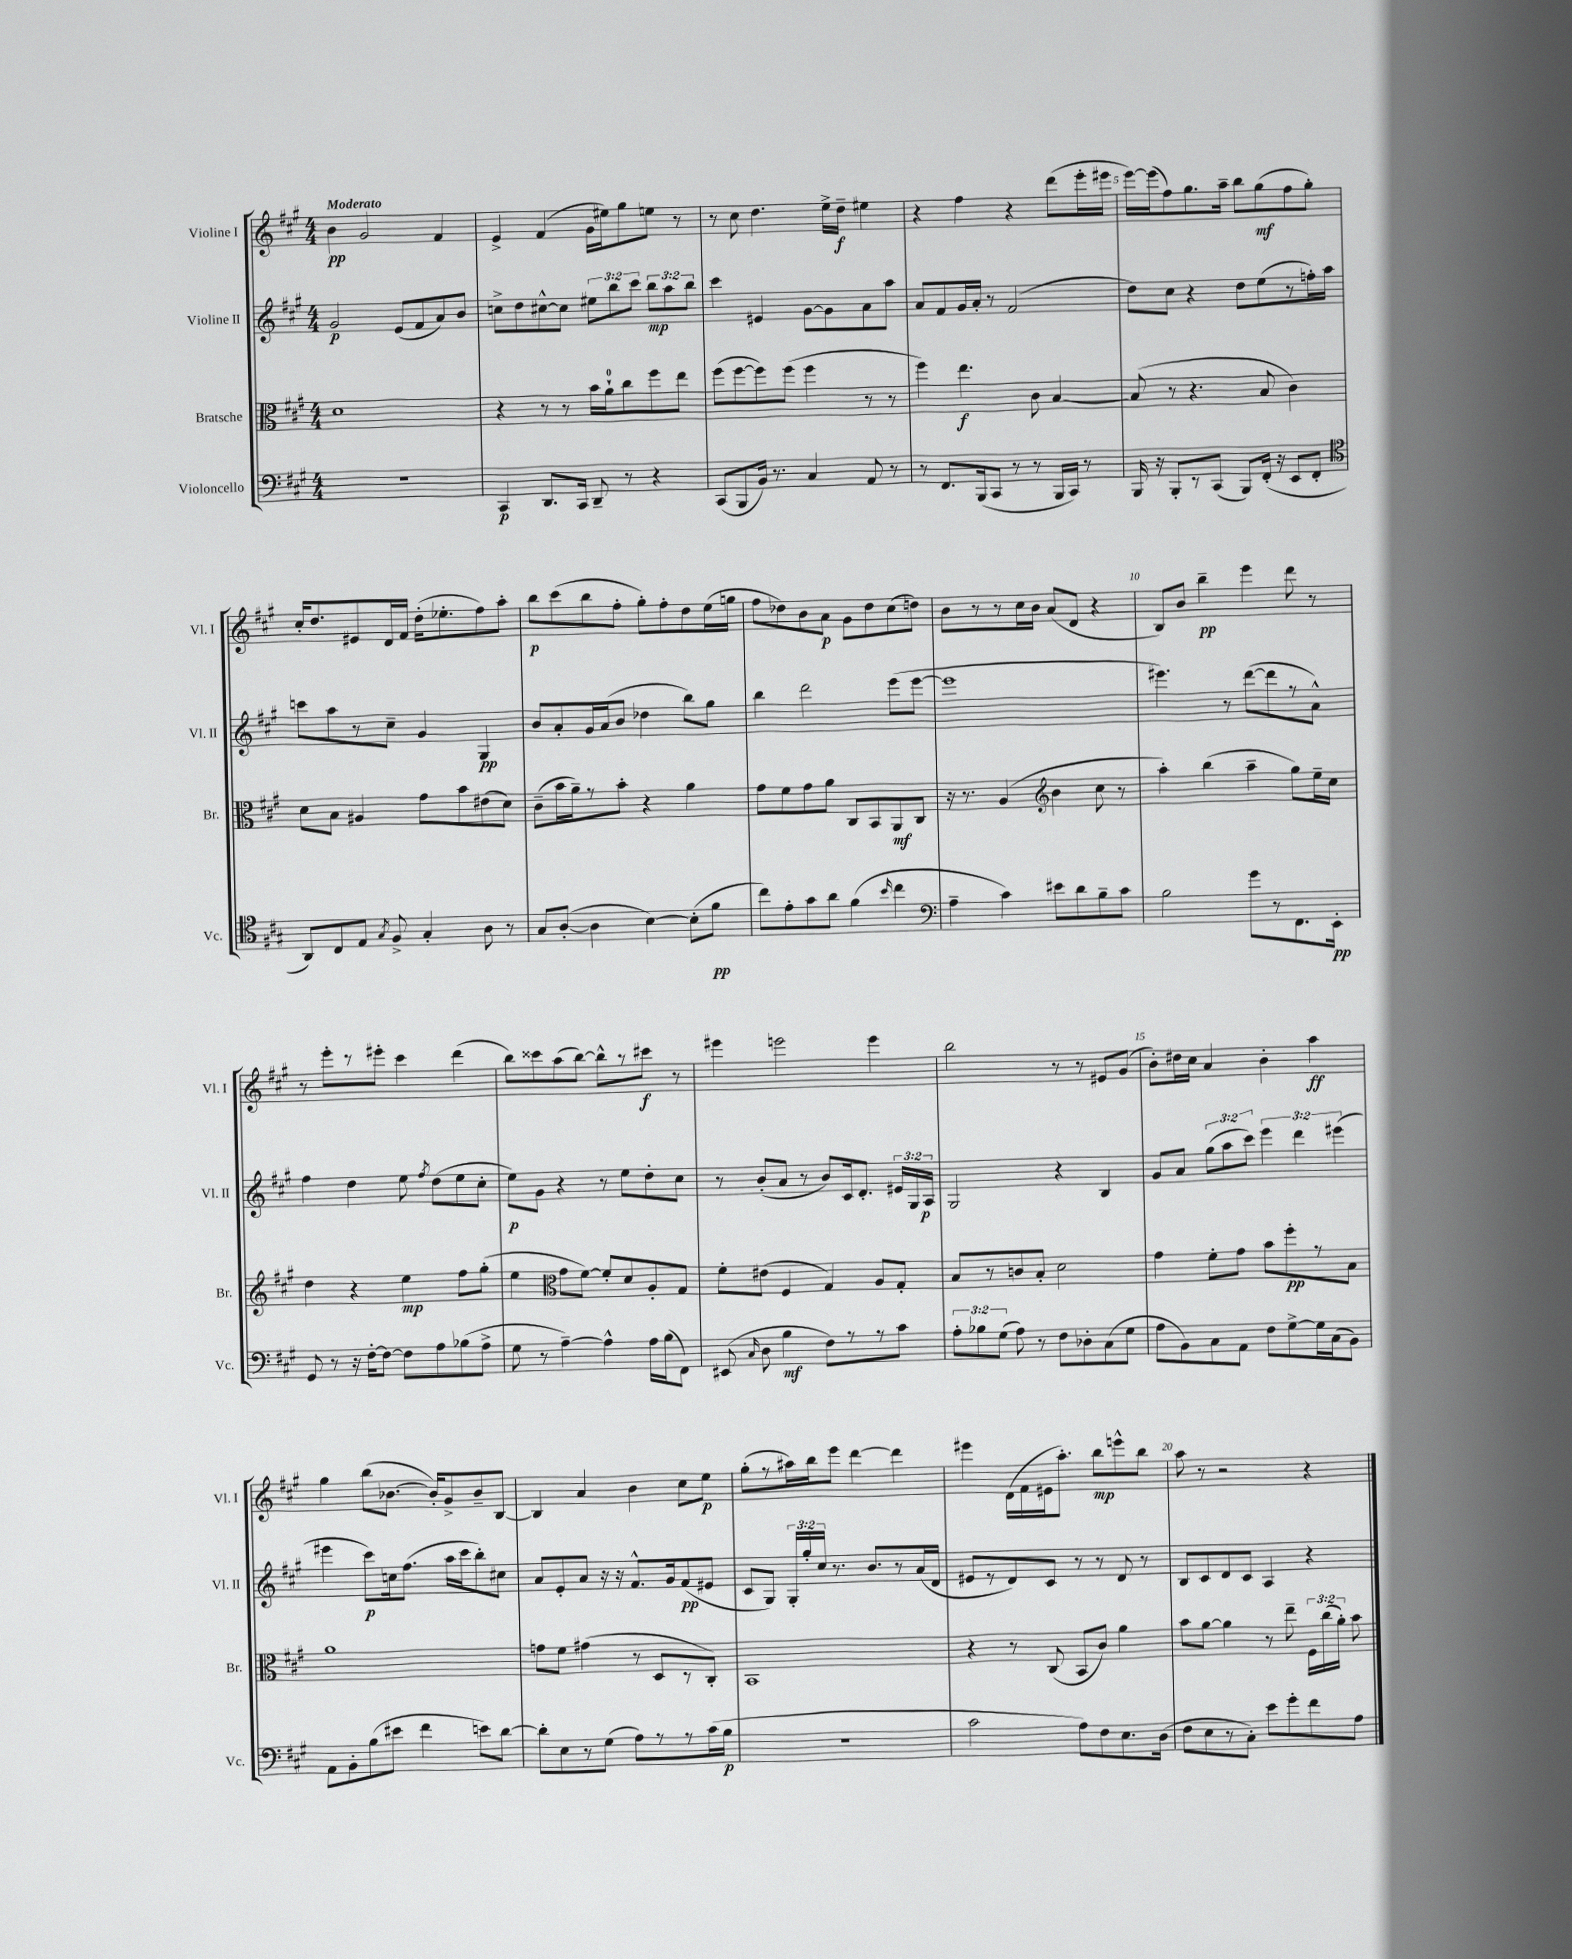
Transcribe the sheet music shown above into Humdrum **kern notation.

**kern	**dynam	**kern	**dynam	**kern	**dynam	**kern	**dynam
*part4	*part4	*part3	*part3	*part2	*part2	*part1	*part1
*staff4	*staff4	*staff3	*staff3	*staff2	*staff2	*staff1	*staff1
*I"Violoncello	*	*I"Bratsche	*	*I"Violine II	*	*I"Violine I	*
*I'Vc.	*	*I'Br.	*	*I'Vl. II	*	*I'Vl. I	*
*clefF4	*	*clefC3	*	*clefG2	*	*clefG2	*
*k[f#c#g#]	*	*k[f#c#g#]	*	*k[f#c#g#]	*	*k[f#c#g#]	*
*M4/4	*	*M4/4	*	*M4/4	*	*M4/4	*
=1	=1	=1	=1	=1	=1	=1	=1
!	!	!	!	!	!	!LO:TX:a:B:t=Moderato	!
1r	.	1d	.	2g#/	p	4b\	pp
.	.	.	.	.	.	2g#/	.
.	.	.	.	(8e/L	.	.	.
.	.	.	.	8f#/	.	.	.
.	.	.	.	8a/)	.	4f#/	.
.	.	.	.	8b/J	.	.	.
=2	=2	=2	=2	=2	=2	=2	=2
4CC#/	p	4r	.	8ccn^\L	.	4e^/	.
.	.	.	.	8dd\	.	.	.
8.DD/L	.	8r	.	[8cc#X^^\	.	(4f#/	.
.	.	8r	.	8cc#\J]	.	.	.
16CC#/Jk	.	.	.	.	.	.	.
8DD~/	.	16b\LL	.	12ee#X\L	.	16g#\LL	.
.	.	16a`\J	.	.	.	16ee#X\J)	.
.	.	.	.	12bb\	.	.	.
8r	.	8cc#\	.	.	.	8gg#\	.
.	.	.	.	12ccc#\J	.	.	.
4r	.	8ff#\	.	12bb\L	mp	8een\J	.
.	.	.	.	12aa\	.	.	.
.	.	8ee\J	.	.	.	8r	.
.	.	.	.	12bb\J	.	.	.
=3	=3	=3	=3	=3	=3	=3	=3
(8CC#/L	.	(8ff#\L	.	4ccc#\	.	8r	.
8BBB/	.	[8ff#\	.	.	.	8cc#\	.
16BB/Jk)	.	8ff#\])	.	4e#X/	.	4.dd\	.
8.r	.	.	.	.	.	.	.
.	.	(8ff#\J	.	.	.	.	.
4C#/	.	4ff#\	.	[8g#\L	.	.	.
.	.	.	.	8g#\]	.	16ee^\LL	.
.	.	.	.	.	.	16dd~\JJ	f
8AA/	.	8r	.	8a\	.	4ee#X\	.
8r	.	8r	.	8aa\J	.	.	.
=4	=4	=4	=4	=4	=4	=4	=4
8r	.	4ff#\)	.	8a/L	.	4r	.
8.FF#/L	.	.	.	8f#/	.	.	.
.	.	4.ee\	f	16g#/L	.	4ff#\	.
(16BBB/k	.	.	.	16a'/JJ	.	.	.
8CC#/J	.	.	.	8r	.	.	.
8r	.	.	.	(2f#/	.	4r	.
8r	.	8c#\	.	.	.	.	.
16BBB/LL	.	[4B/	.	.	.	(8ddd\L	.
16CC#/JJ)	.	.	.	.	.	.	.
8r	.	.	.	.	.	16eee'\L	.
.	.	.	.	.	.	16eee#X\JJ	.
=5	=5	=5	=5	=5	=5	=5	=5
16BBB/	.	(8B/]	.	8dd\L)	.	[16eee\LL)	.
16r	.	.	.	.	.	(16eee\J]	.
8BBB'/L	.	8r	.	8cc#\J	.	8ff#\)	.
8r	.	4.r	.	4r	.	8.gg#\	.
(8CC#/J	.	.	.	.	.	.	.
.	.	.	.	.	.	16aa~\Jk	.
8BBB/L)	.	.	.	8dd\L	.	8bb\L	.
(16FF#'/Jk	.	8B/	.	(8ee\	.	(8gg#\	mf
16r	.	.	.	.	.	.	.
8EE/L	.	4c#\)	.	8r	.	8ff#\	.
8FF#'/J	.	.	.	16ffn'\L)	.	8gg#'\J)	.
.	.	.	.	16aa\JJ	.	.	.
!!LO:LB:g=z
=6	=6	=6	=6	=6	=6	=6	=6
*clefC4	*	*	*	*	*	*	*
8AA/L)	.	8d\L	.	8cccn\L	.	16cc#'/KL	.
.	.	.	.	.	.	8.dd/	.
8C#/	.	8B\J	.	8aa\	.	.	.
8E/J	.	4A#X/	.	8r	.	8e#X/	.
8qG#/	.	.	.	.	.	.	.
8F#^/	.	.	.	8cc#~\J	.	16d/L	.
.	.	.	.	.	.	16f#/JJ	.
4G#'/	.	8g#\L	.	4g#/	.	(16dd'\KL	.
.	.	.	.	.	.	8.ee-X'\	.
.	.	8b\	.	.	.	.	.
8A\	.	(8e#X\	.	4G#/	pp	8ff#\)	.
8r	.	8d\J)	.	.	.	8aa'\J	.
=7	=7	=7	=7	=7	=7	=7	=7
8G#/L	.	(8c#~\L	.	8b/L	.	8bb\L	p
([8A'/J	.	16b\L	.	8a'/	.	(8ccc#\	.
.	.	16a~\J)	.	.	.	.	.
4A\]	.	8r	.	16g#/L	.	8bb\	.
.	.	.	.	(16a/J	.	.	.
.	.	8b'\J	.	8b/J	.	8ff#'\J	.
[4B\)	.	4r	.	4dd-X\	.	8gg#'\L)	.
.	.	.	.	.	.	8ff#'\	.
(8B'\L]	.	4a\	.	8bb\L)	.	8dd\	.
8f#\J	pp	.	.	8gg#\J	.	(16ee\L	.
.	.	.	.	.	.	16ggn\JJ	.
=8	=8	=8	=8	=8	=8	=8	=8
8cc#\L)	.	8g#\L	.	4bb\	.	8ff#\L	.
8e'\	.	8f#\	.	.	.	8dd-X\)	.
8g#\	.	8g#\	.	2ddd\	.	8b\	.
8a\J	.	8a\J	.	.	.	8a\J	p
(4f#\	.	8C#/L	.	.	.	8g#\L	.
.	.	8BB/	.	.	.	8dd-\	.
16qqb/	.	.	.	.	.	.	.
4cc#\	.	8AA/	mf	(8eee\L	.	(8cc#\	.
.	.	8C#/J	.	[8eee\J	.	8ddn\J)	.
=9	=9	=9	=9	=9	=9	=9	=9
*clefF4	*	*	*	*	*	*	*
4A~\	.	16r	.	1eee]	.	8b\L	.
.	.	8.r	.	.	.	.	.
.	.	.	.	.	.	8r	.
4c#\)	.	(4A/	.	.	.	8r	.
.	.	.	.	.	.	16cc#\L	.
.	.	.	.	.	.	16b\JJ	.
*	*	*clefG2	*	*	*	*	*
8e#X\L	.	4b\	.	.	.	(8a/L	.
8d\	.	.	.	.	.	8d/J	.
8B~\	.	8cc#\	.	.	.	4r	.
8c#\J	.	8r	.	.	.	.	.
=10	=10	=10	=10	=10	=10	=10	=10
2B\	.	4aa'\)	.	4.eee#X\)	.	8B/L)	.
.	.	.	.	.	.	8b/J	.
.	.	(4bb\	.	.	.	4bb~\	pp
.	.	.	.	8r	.	.	.
8g#\L	.	4aa~\	.	([8ddd\L	.	4eee\	.
8r	.	.	.	8ddd\]	.	.	.
8.FF#\	.	8gg#\L)	.	8r	.	8ddd\	.
.	.	16ee~\L	.	8a^^\J)	.	8r	.
16EE'\Jk	pp	16cc#\JJ	.	.	.	.	.
!!LO:LB:g=z
=11	=11	=11	=11	=11	=11	=11	=11
8GG#/	.	4dd\	.	4ff#\	.	8r	.
8r	.	.	.	.	.	8eee'\L	.
16r	.	4r	.	4dd\	.	8r	.
[16F#'\KL	.	.	.	.	.	.	.
8F#\J_	.	.	.	.	.	8eee#X'\J	.
8F#\L]	.	4ee\	mp	8ee\	.	4ccc#\	.
.	.	.	.	8qff#/	.	.	.
8A\	.	.	.	(8dd\L	.	.	.
(8B-X\	.	8ff#\L	.	8ee\	.	(4ddd\	.
8A^\J	.	(8gg#'\J	.	8cc#'\J	.	.	.
=12	=12	=12	=12	=12	=12	=12	=12
8G#\	.	4ee\	.	8ee\L)	p	8bb\L)	.
8r	.	.	.	8g#\J	.	8ccc##X\	.
*	*	*clefC3	*	*	*	*	*
[4A~\)	.	8g#\L	.	4r	.	(8aa\	.
.	.	[8f#\J)	.	.	.	[8bb\J)	.
4A^^\]	.	8f#'/L]	.	8r	.	8bb^^\L]	.
.	.	8d/	.	8ee\L	.	8r	.
16A\LL	.	8A'/	.	8dd'\	.	8ccc#X\J	f
(16B\J	.	.	.	.	.	.	.
8FF#\J)	.	8G#/J	.	8cc#\J	.	8r	.
=13	=13	=13	=13	=13	=13	=13	=13
(8EE#X/	.	8f#'\L	.	8r	.	4eee#X\	.
16qqC#/	.	.	.	.	.	.	.
8D\	.	(8e#X\J	.	(8b'/L	.	.	.
4B\	mf	4F#/	.	8a/J	.	2eeen\	.
.	.	.	.	8r	.	.	.
8F#\L)	.	4G#/)	.	8b/L)	.	.	.
8r	.	.	.	16c#/k	.	.	.
.	.	.	.	8.d'/J	.	.	.
8r	.	8A/L	.	.	.	4eee\	.
8c#\J	.	8G#'/J	.	24e#X/LL	.	.	.
.	.	.	.	24G#/	.	.	.
.	.	.	.	24A/JJ	p	.	.
=14	=14	=14	=14	=14	=14	=14	=14
12A'\L	.	8B/L	.	2G#/	.	2bb\	.
12B-X\	.	.	.	.	.	.	.
.	.	8r	.	.	.	.	.
(12G#\J	.	.	.	.	.	.	.
8A\)	.	8cn/	.	.	.	.	.
8r	.	8B'/J	.	.	.	.	.
8F#\L	.	2d\	.	4r	.	8r	.
8D-X'\	.	.	.	.	.	8r	.
(8C#\	.	.	.	4B/	.	8e#X/L	.
8G#\J	.	.	.	.	.	(8g#/J	.
=15	=15	=15	=15	=15	=15	=15	=15
8A\L	.	4g#\	.	8g#/L	.	8b'\L)	.
8BB\)	.	.	.	8a/J	.	16dd#X\L	.
.	.	.	.	.	.	16cc#\JJ	.
8C#\	.	8f#'\L	.	(12gg#\L	.	4a/	.
.	.	.	.	12aa\	.	.	.
8AA\J	.	8g#\J	.	.	.	.	.
.	.	.	.	12ccc#\J)	.	.	.
8F#\L	.	8b\L	.	6eee\	.	4b'\	.
[8G#^\	.	8ff#'\	pp	.	.	.	.
.	.	.	.	6ddd\	.	.	.
16G#\L]	.	8r	.	.	.	4aa\	ff
(16C#\J	.	.	.	.	.	.	.
.	.	.	.	(6eee#X\	.	.	.
8BB\J)	.	8B\J	.	.	.	.	.
!!LO:LB:g=z
=16	=16	=16	=16	=16	=16	=16	=16
8AA\L	.	1a	.	4eee#X\	.	4gg#\	.
8BB'\	.	.	.	.	.	.	.
(8B\	.	.	.	8ccc#\L)	p	(8bb\L	.
8e#X\J	.	.	.	16ccn\k	.	[8.b-X\J	.
.	.	.	.	(8.ff#\J	.	.	.
4f#\	.	.	.	.	.	.	.
.	.	.	.	.	.	16b-'/KL])	.
.	.	.	.	16aa\LL	.	8g#^/	.
.	.	.	.	16ccc#\J	.	.	.
8en\L)	.	.	.	8bb'\)	.	8b-~/	.
[8d\J	.	.	.	8cc#X\J	.	[8B/J	.
=17	=17	=17	=17	=17	=17	=17	=17
8d'\L]	.	8gn\L	.	8a/L	.	4B/]	.
8E\	.	8f#\J	.	8e'/	.	.	.
8r	.	(4g#X\	.	8a/J	.	4a/	.
(8G#\J	.	.	.	16r	.	.	.
.	.	.	.	16r	.	.	.
8A\L)	.	8r	.	8.f#^^/L	.	4b\	.
8r	.	8D/L	.	.	.	.	.
.	.	.	.	16g#/k	.	.	.
8r	.	8r	.	(8f#/	pp	8cc#\L	.
(16c#\L	.	8C#'/J)	.	8e#X/J	.	8ee\J	p
16B\JJ	p	.	.	.	.	.	.
=18	=18	=18	=18	=18	=18	=18	=18
1r	.	1BB	.	8c#/L	.	(8gg#'\L	.
.	.	.	.	8G#/J)	.	8r	.
.	.	.	.	24G#'/LL	.	16aa#X\L)	.
.	.	.	.	24gg#'/	.	.	.
.	.	.	.	.	.	16bb\J	.
.	.	.	.	24cc#/JJ	.	.	.
.	.	.	.	8.r	.	8eee\J	.
.	.	.	.	.	.	[4ddd\	.
.	.	.	.	8.b/L	.	.	.
.	.	.	.	8r	.	4ddd\]	.
.	.	.	.	(16a/L	.	.	.
.	.	.	.	16d/JJ	.	.	.
=19	=19	=19	=19	=19	=19	=19	=19
2c#\	.	4r	.	8e#X/L	.	4eee#X\	.
.	.	.	.	8r	.	.	.
.	.	8r	.	8d/)	.	(16d\LL	.
.	.	.	.	.	.	16f#\	.
.	.	(8C#/	.	8c#/J	.	16e#X\J	.
.	.	.	.	.	.	8.aa'\J)	.
8A\L)	.	8BB/L	.	8r	.	.	.
8F#\	.	8c#/J)	.	8r	.	8bb\L	mp
8.E\	.	4a\	.	8d/	.	8eeen^^\	.
.	.	.	.	8r	.	8bb\J	.
(16D\Jk	.	.	.	.	.	.	.
=20	=20	=20	=20	=20	=20	=20	=20
8F#\L	.	8b\L	.	8B/L	.	8aa\	.
8E\	.	[8a\J	.	8c#/	.	8r	.
8r	.	4a\]	.	8d/	.	2r	.
8C#'\J)	.	.	.	8c#/J	.	.	.
8e\L	.	8r	.	4A/	.	.	.
8g#'\	.	8ee~\	.	.	.	.	.
8f#\	.	24F#\LL	.	4r	.	4r	.
.	.	(24cc#\	.	.	.	.	.
.	.	24a'\JJ)	.	.	.	.	.
8A\J	.	8b\	.	.	.	.	.
==	==	==	==	==	==	==	==
*-	*-	*-	*-	*-	*-	*-	*-
